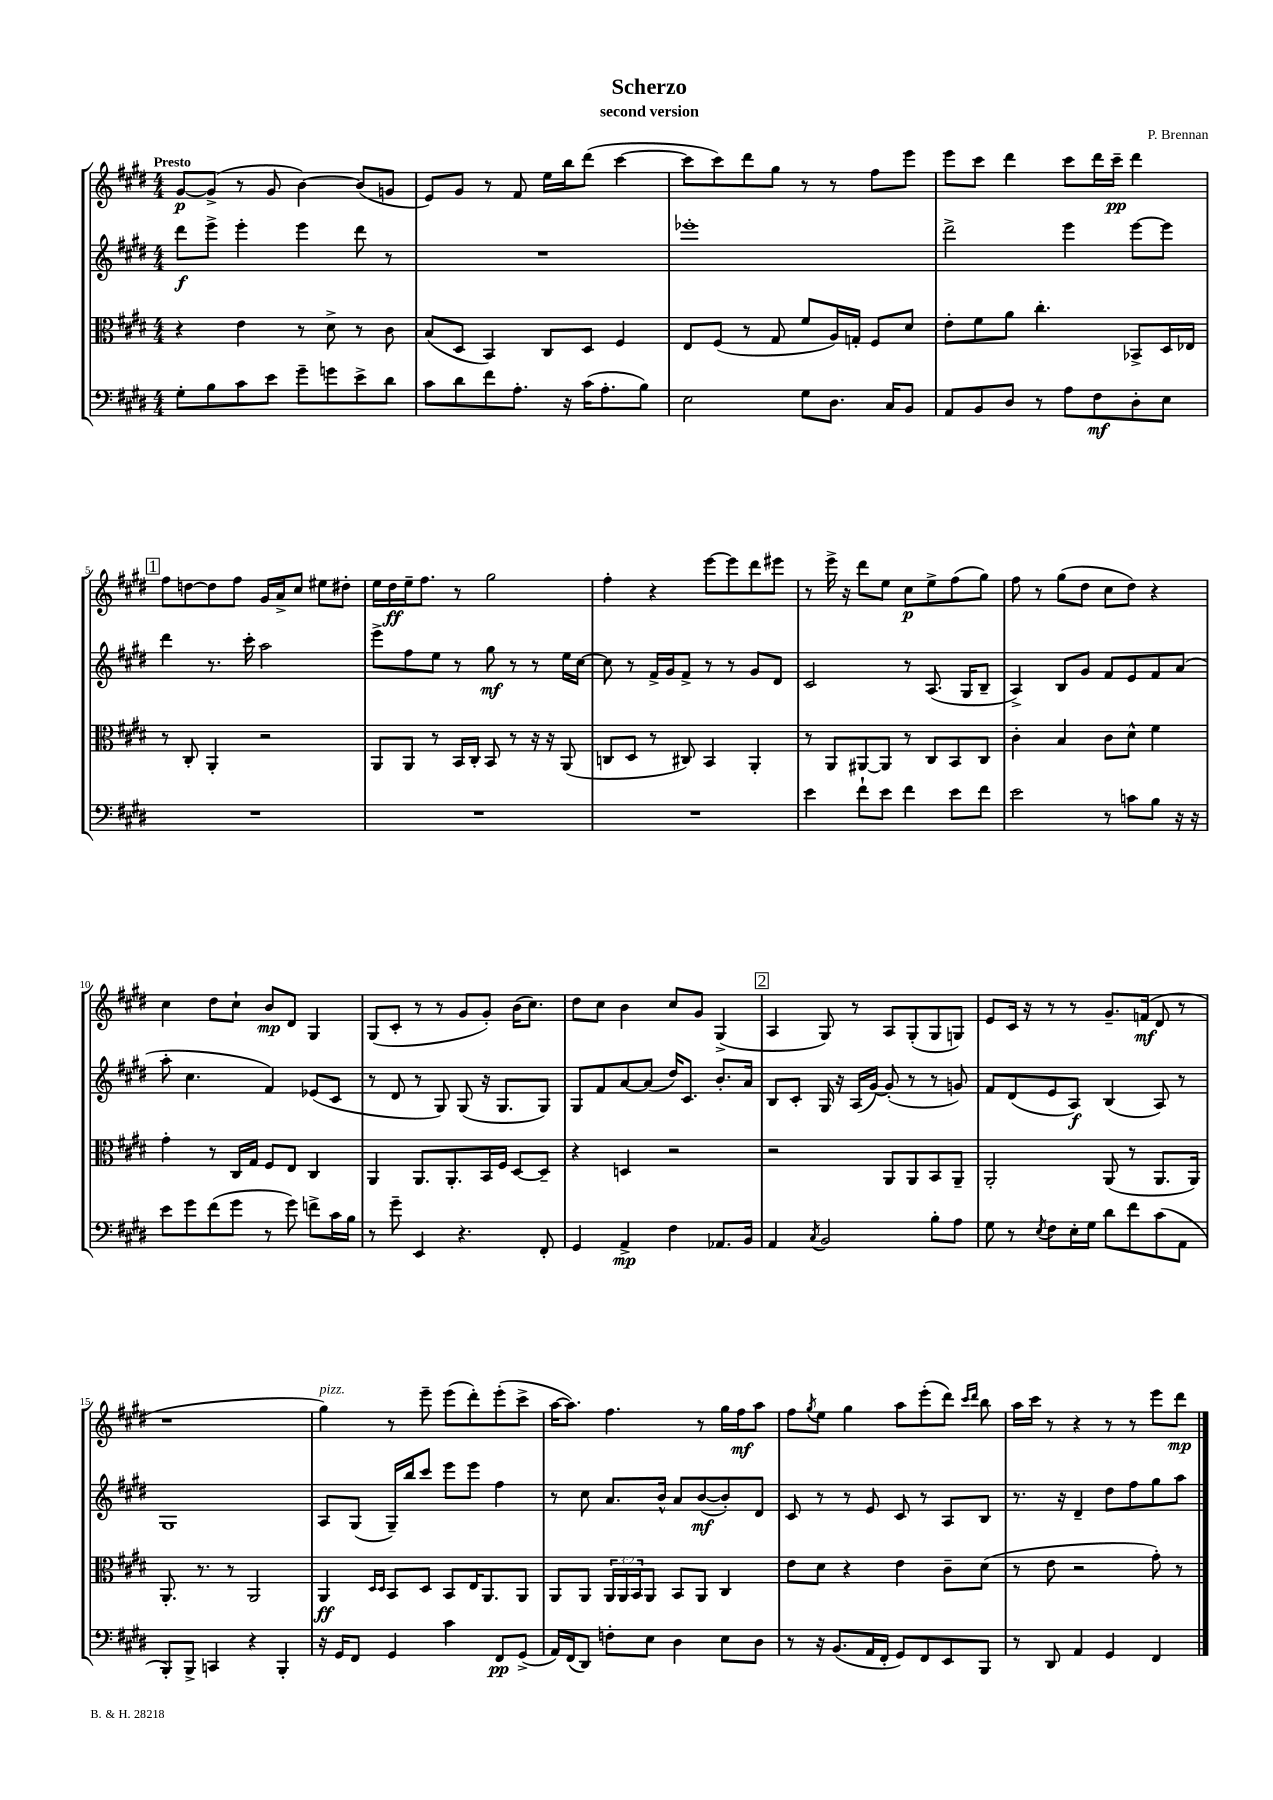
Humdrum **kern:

**kern	**kern	**kern	**kern
*staff4	*staff3	*staff2	*staff1
*clefF4	*clefC3	*clefG2	*clefG2
*k[f#c#g#d#]	*k[f#c#g#d#]	*k[f#c#g#d#]	*k[f#c#g#d#]
*M4/4	*M4/4	*M4/4	*M4/4
8G#'	4r	8ddd#	[8g#
8B	.	8eee^	(8g#^]
8c#	4e	4eee'	8r
8e	.	.	8g#
8g#~	8r	4eee	[4b)
8g	8d#^	.	.
8e^	8r	8ddd#	(8b]
8d#	8c#	8r	8g
=	=	=	=
8c#	(8B	1r	8e)
8d#	8D#	.	8g#
8f#	4BB)	.	8r
8.A'	.	.	8f#
.	8C#	.	16ee
16r	.	.	16bb
(16c#	8D#	.	(8ddd#
8.A'	.	.	.
.	4F#	.	[4ccc#
8B)	.	.	.
=	=	=	=
2E	8E	1eee-'	8ccc#]
.	(8F#	.	8ccc#)
.	8r	.	8ddd#
.	8G#	.	8gg#
8G#	8f#	.	8r
8.D#	16A)	.	8r
.	16G'	.	.
.	8F#	.	8ff#
16C#	.	.	.
8BB	8d#	.	8eee
=	=	=	=
8AA	8e'	2ddd#^	8eee
8BB	8f#	.	8ccc#
8D#	8a	.	4ddd#
8r	4.cc#'	.	.
8A	.	4eee	8ccc#
8F#	.	.	16ddd#
.	.	.	16ccc#~
8D#'	8BB-^	[8eee	4ddd#
8E	16D#	8eee]	.
.	16E-	.	.
=	=	=	=
1r	8r	4ddd#	8ff#
.	8C#'	.	[8dd
.	4AA'	8.r	8dd]
.	.	.	8ff#
.	.	16ccc#'	.
.	2r	2aa	16g#
.	.	.	16a^
.	.	.	8cc#
.	.	.	8ee#
.	.	.	8dd#'
=	=	=	=
1r	8AA	8eee^	16ee
.	.	.	16dd#
.	8AA	8ff#	16ee~
.	.	.	8.ff#
.	8r	8ee	.
.	16BB	8r	8r
.	16C#'	.	.
.	8BB	8gg#	2gg#
.	8r	8r	.
.	16r	8r	.
.	16r	.	.
.	(8AA	16ee	.
.	.	[16cc#	.
=	=	=	=
1r	8C	8cc#]	4ff#'
.	8D#	8r	.
.	8r	16f#^	4r
.	.	16g#	.
.	8C#)	8f#^	.
.	4BB	8r	[8eee
.	.	8r	8eee]
.	4AA'	8g#	8ddd#
.	.	8d#	8eee#
=	=	=	=
4e	8r	2c#	8r
.	8AA	.	16eee^
.	.	.	16r
8f#`	[8AA#	.	8ddd#
8e	8AA#]	.	8ee
4f#	8r	8r	8cc#
.	8C#	(8.A	8ee^
8e	8BB	.	(8ff#
.	.	16G#	.
8f#	8C#	8B~	8gg#)
=	=	=	=
2e	4c#'	4A^)	8ff#
.	.	.	8r
.	4B	8B	(8gg#
.	.	8g#	8dd#
8r	8c#	8f#	8cc#
8c	8d#^^	8e	8dd#)
8B	4f#	8f#	4r
16r	.	(8a	.
16r	.	.	.
=	=	=	=
8e	4g#'	8aa'	4cc#
8g#	.	4.cc#	.
(8f#	8r	.	8dd#
8g#	16C#	.	8cc#`
.	16G#	.	.
8r	8F#	4f#)	8b
8g#)	8E	.	8d#
8f^	4C#	(8e-	4G#
16c#	.	8c#	.
16B	.	.	.
=	=	=	=
8r	4AA	8r	(8G#
8g#~	.	8d#	8c#'
4EE	8.AA	8r	8r
.	.	8G#)	8r
.	8.AA'	.	.
4.r	.	(8G#	8g#
.	16BB	16r	8g#')
.	16F#	8.G#	.
.	[8D#	.	(16b
.	.	.	8.cc#)
8FF#'	8D#~]	8G#)	.
=	=	=	=
4GG#	4r	8G#	8dd#
.	.	8f#	8cc#
4AA^	4D	[8a	4b
.	.	(8a]	.
4F#	2r	16dd#)	8cc#
.	.	8.c#	.
.	.	.	8g#
8.AA-	.	8.b'	(4G#^
16BB	.	16a	.
=	=	=	=
4AA	2r	8B	4A
.	.	8c#'	.
8qC#	.	.	.
2BB	.	16G#	8G#)
.	.	16r	.
.	.	(16A	8r
.	.	[16g#)	.
.	8AA	(8g#']	8A
.	8AA	8r	(8G#'
8B'	8BB	8r	8G#
8A	8AA~	8g)	8G)
=	=	=	=
8G#	2AA'	8f#	8e
8r	.	(8d#	16c#
.	.	.	16r
8qE	.	.	.
8F#	.	8e	8r
16E'	.	8A)	8r
16G#	.	.	.
8d#	(8AA	(4B	8.g#~
8f#	8r	.	.
.	.	.	(16f
(8c#	8.AA	8A)	8d#
8AA	.	8r	8r
.	16AA)	.	.
=	=	=	=
8BBB')	8.AA'	1G#	1r
8BBB^	.	.	.
.	8.r	.	.
4CC	.	.	.
.	8r	.	.
4r	2AA	.	.
4BBB'	.	.	.
=	=	=	=
16r	4AA	8A	4gg#)
16GG#	.	.	.
8FF#	.	(8G#	.
.	16qqD#	.	.
.	16qqD#	.	.
4GG#	8BB	16G#~)	8r
.	.	16bb	.
.	8D#	8ccc#	8eee~
4c#	8BB	8eee	(8eee
.	16E	8eee	8ddd#')
.	8.AA	.	.
8FF#	.	4ff#	(8eee'
(8GG#^	8AA	.	8ccc#^
=	=	=	=
16AA)	8AA	8r	[16aa
(16FF#	.	.	8.aa])
8DD#)	8AA	8cc#	.
8F'	24AA	8.a	4.ff#
.	24AA	.	.
.	24BB	.	.
8E	8AA	.	.
.	.	16b^^	.
4D#	8BB	8a	.
.	8AA	([8b	8r
8E	4C#	8b'])	16gg#
.	.	.	16ff#
8D#	.	8d#	8aa
=	=	=	=
8r	8e	8c#	8ff#
.	.	.	8qgg#
16r	8d#	8r	8ee
(8.BB	.	.	.
.	4r	8r	4gg#
16AA	.	8e	.
16FF#'	.	.	.
8GG#)	4e	8c#	8aa
8FF#	.	8r	(8eee'
8EE	8c#~	8A	8ddd#)
.	.	.	16qqccc#
.	.	.	16qqddd#
8BBB	(8d#	8B	8bb
=	=	=	=
8r	8r	8.r	16aa
.	.	.	16ccc#
8DD#	8e	.	8r
.	.	16r	.
4AA	2r	4d#~	4r
4GG#	.	8dd#	8r
.	.	8ff#	8r
4FF#	8g#')	8gg#	8eee
.	8r	8aa	8ddd#
==	==	==	==
*-	*-	*-	*-
